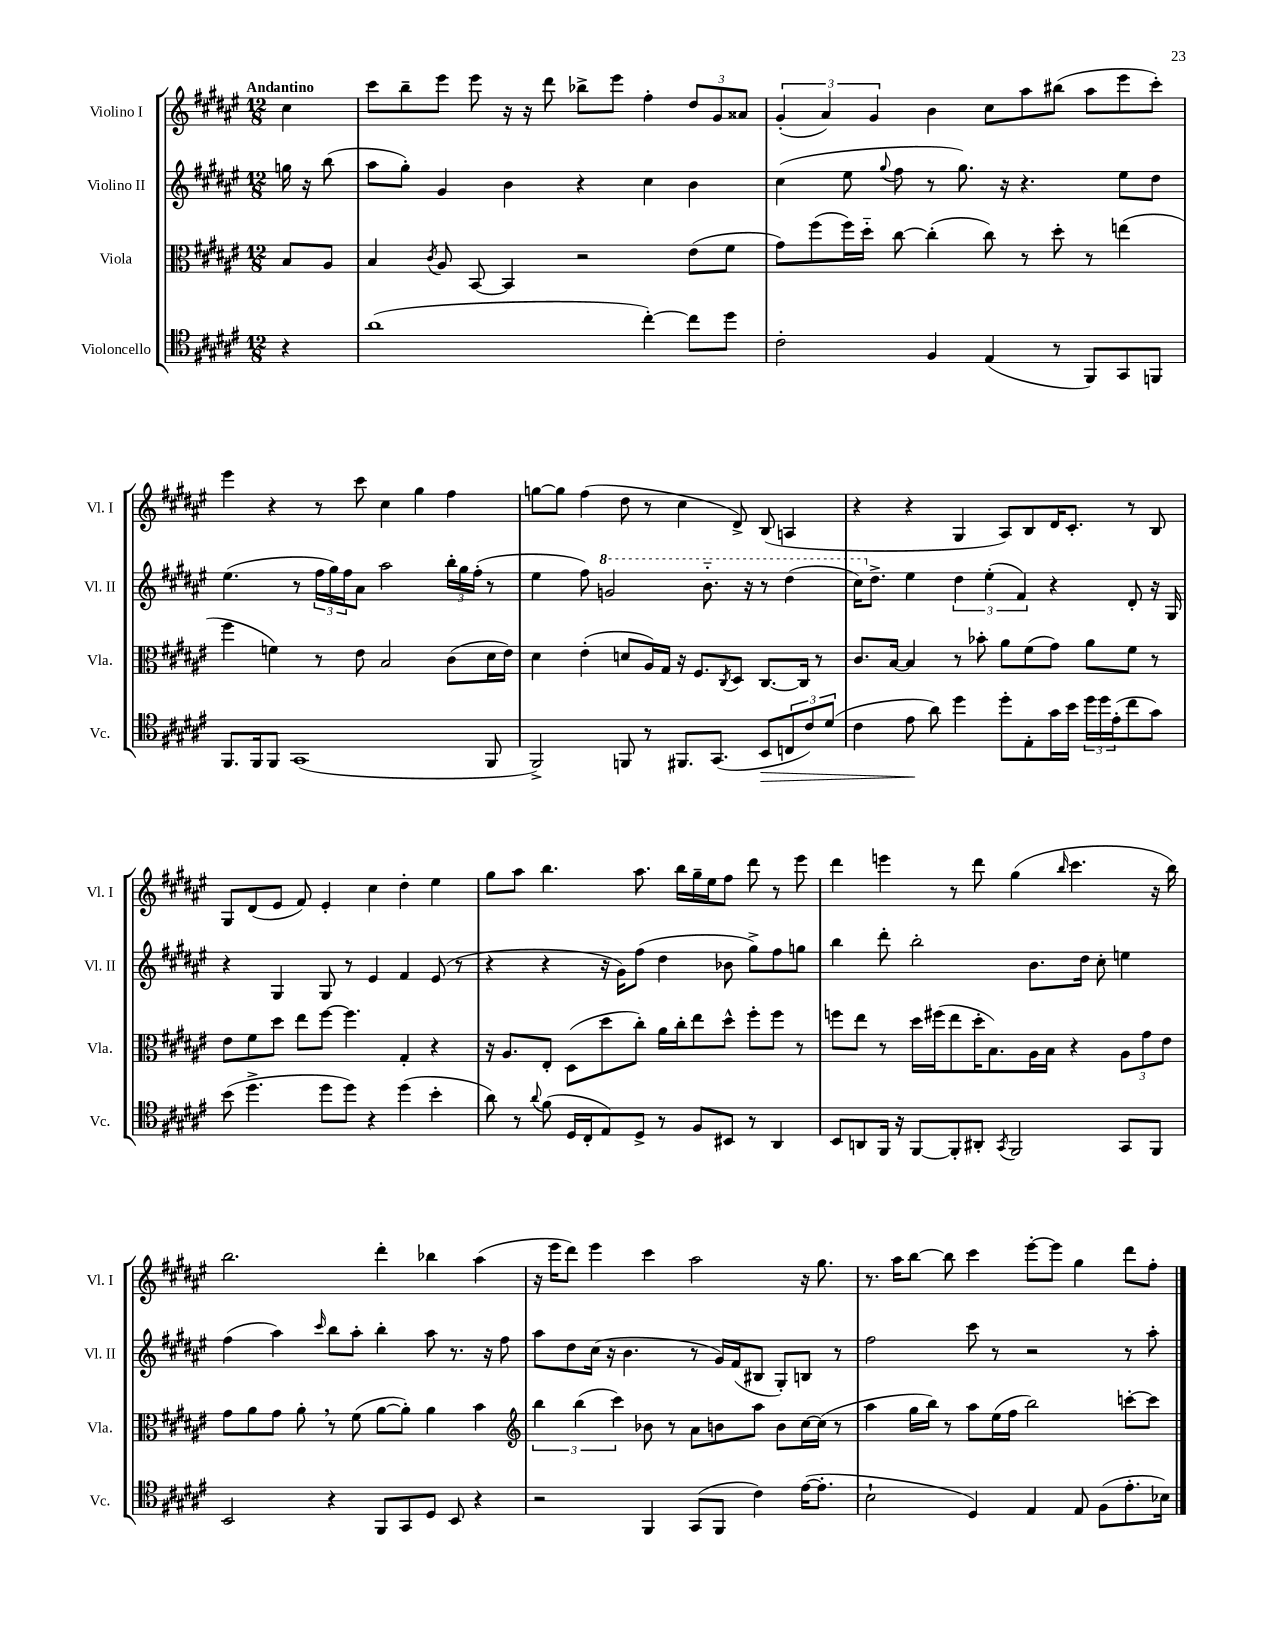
<<
\new StaffGroup <<
\new Staff = "s0" \with { instrumentName = "Violino I" shortInstrumentName = "Vl. I" } {
    \clef treble \key fis \major \numericTimeSignature \time 12/8 \partial 4 \tempo "Andantino"
    cis''4 |
    cis'''8 b''8-- eis'''8 eis'''8 r16 r16 dis'''8 bes''8-> eis'''8 fis''4-. \tuplet 3/2 { dis''8 gis'8 aisis'8 } |
    \tuplet 3/2 { gis'4-.( ais'4) gis'4 } b'4 cis''8 ais''8 bis''8( ais''8 eis'''8 cis'''8-.) |
    eis'''4 r4 r8 cis'''8 cis''4 gis''4 fis''4 |
    g''8~ g''8 fis''4( dis''8 r8 cis''4 dis'8->) b8( a4 |
    r4 r4 gis4 ais8) b8 dis'16 cis'8.-. r8 b8 |
    gis8 dis'8( eis'8 fis'8) eis'4-. cis''4 dis''4-. eis''4 |
    gis''8 ais''8 b''4. ais''8. b''16 gis''16-- eis''16 fis''8 dis'''8 r8 eis'''8 |
    dis'''4 e'''4 r8 dis'''8 gis''4( \grace { b''16 } cis'''4. r16 b''16) |
    b''2. dis'''4-. bes''4 ais''4( |
    r16 eis'''16 dis'''8) eis'''4 cis'''4 ais''2 r16 gis''8. |
    r8. ais''16 b''8~ b''8 cis'''4 eis'''8~-. eis'''8 gis''4 dis'''8 fis''8-. \bar "|." |
}
\new Staff = "s1" \with { instrumentName = "Violino II" shortInstrumentName = "Vl. II" } {
    \clef treble \key fis \major \numericTimeSignature \time 12/8 \partial 4
    g''16 r16 b''8( |
    ais''8 gis''8-.) gis'4 b'4 r4 cis''4 b'4 |
    cis''4( eis''8 \appoggiatura { gis''8 } fis''8 r8 gis''8.) r16 r4. eis''8 dis''8 |
    eis''4.( r8 \tuplet 3/2 { fis''16 gis''16) fis''16 } ais'8 ais''2 \tuplet 3/2 { b''16-. gis''16 fis''16-.( } r8 |
    eis''4 fis''8) \ottava #1 g''2 b''8.-_ r16 r8 dis'''4( |
    cis'''16) \ottava #0 dis''8.-> eis''4 \tuplet 3/2 { dis''4 eis''4-.( fis'4) } r4 dis'8-. r16 gis16 |
    r4 gis4 gis8 r8 eis'4 fis'4 eis'8( r8 |
    r4 r4 r16 gis'16) fis''8( dis''4 bes'8 gis''8->) fis''8 g''8 |
    b''4 dis'''8-. b''2-. b'8. dis''16 cis''8-. e''4 |
    fis''4( ais''4) \grace { cis'''16 } b''8 ais''8-. b''4-. ais''8 r8. r16 fis''8 |
    ais''8 dis''8 cis''16( r16 b'4. r8 gis'16) fis'16( bis8 gis8-.) b8 r8 |
    fis''2 cis'''8 r8 r2 r8 ais''8-. \bar "|." |
}
\new Staff = "s2" \with { instrumentName = "Viola" shortInstrumentName = "Vla." } {
    \clef alto \key fis \major \numericTimeSignature \time 12/8 \partial 4
    b8 ais8 |
    b4 \acciaccatura { cis'8 } ais8 b,8~ b,4 r2 eis'8( fis'8 |
    gis'8) fis''8( fis''16) dis''16-_ cis''8~ cis''4-.( cis''8) r8 dis''8-. r8 e''4( |
    fis''4 f'4) r8 eis'8 b2 cis'8( dis'16 eis'16) |
    dis'4 eis'4-.( d'8 ais16) gis16 r16 fis8. \acciaccatura { cis8 } dis8 cis8.~ cis16 r8 |
    cis'8. b16~ b4 r8 bes'8-. ais'8 fis'8( gis'8) ais'8 fis'8 r8 |
    eis'8 fis'8 dis''8 eis''8 fis''8~ fis''4. gis4-. r4 |
    r16 ais8. eis8-. dis8( dis''8 cis''8-.) ais'16 cis''16-. eis''8 dis''8-^ fis''8-. fis''8 r8 |
    f''8 eis''8 r8 dis''16 fis''16( eis''8 dis''16-. b8.) ais16 b16 r4 \tuplet 3/2 { ais8 gis'8 eis'8 } |
    gis'8 ais'8 gis'8 ais'8-. \breathe r8 fis'8( ais'8~ ais'8-.) ais'4 b'4 |
    \clef treble \tuplet 3/2 { b''4 b''4( cis'''4) } bes'8 r8 ais'8 b'8 ais''8 b'8 cis''16~ cis''16( r8 |
    ais''4 gis''16 b''16) r8 ais''8 eis''16( fis''16 b''2) c'''8~-. c'''8 \bar "|." |
}
\new Staff = "s3" \with { instrumentName = "Violoncello" shortInstrumentName = "Vc." } {
    \clef tenor \key fis \major \numericTimeSignature \time 12/8 \partial 4
    r4 |
    ais'1( cis''4~-.) cis''8 dis''8 |
    cis'2-. fis4 eis4( r8 fis,8) gis,8 f,8 |
    fis,8. fis,16 fis,8 gis,1( fis,8 |
    fis,2->) f,8 r8 fis,8. gis,8.( b,8\> \tuplet 3/2 { c8 cis'8) dis'8( } |
    cis'4 eis'8\! ais'8) dis''4 dis''8-. eis8-. gis'16 b'16 \tuplet 3/2 { dis''16 dis''16 eis'16-.( } cis''8 gis'8) |
    b'8( dis''4.-> dis''8 dis''8) r4 dis''4( b'4-. |
    ais'8) r8 \appoggiatura { ais'8 } fis'8( dis16 cis16-. eis8) dis8-> r8 fis8 bis,8 r8 ais,4 |
    b,8 a,8 fis,16 r16 fis,8~ fis,8-. ais,8-. \acciaccatura { gis,8 } fis,2 gis,8 fis,8 |
    b,2 r4 fis,8 gis,8 dis8 b,8 r4 |
    r2 fis,4 gis,8( fis,8 cis'4) eis'16~( eis'8.-. |
    b2-! dis4) eis4 eis8 fis8( eis'8.-. bes16) \bar "|." |
}
>>
>>
\layout { \context { \Score \remove "Bar_number_engraver" } }
